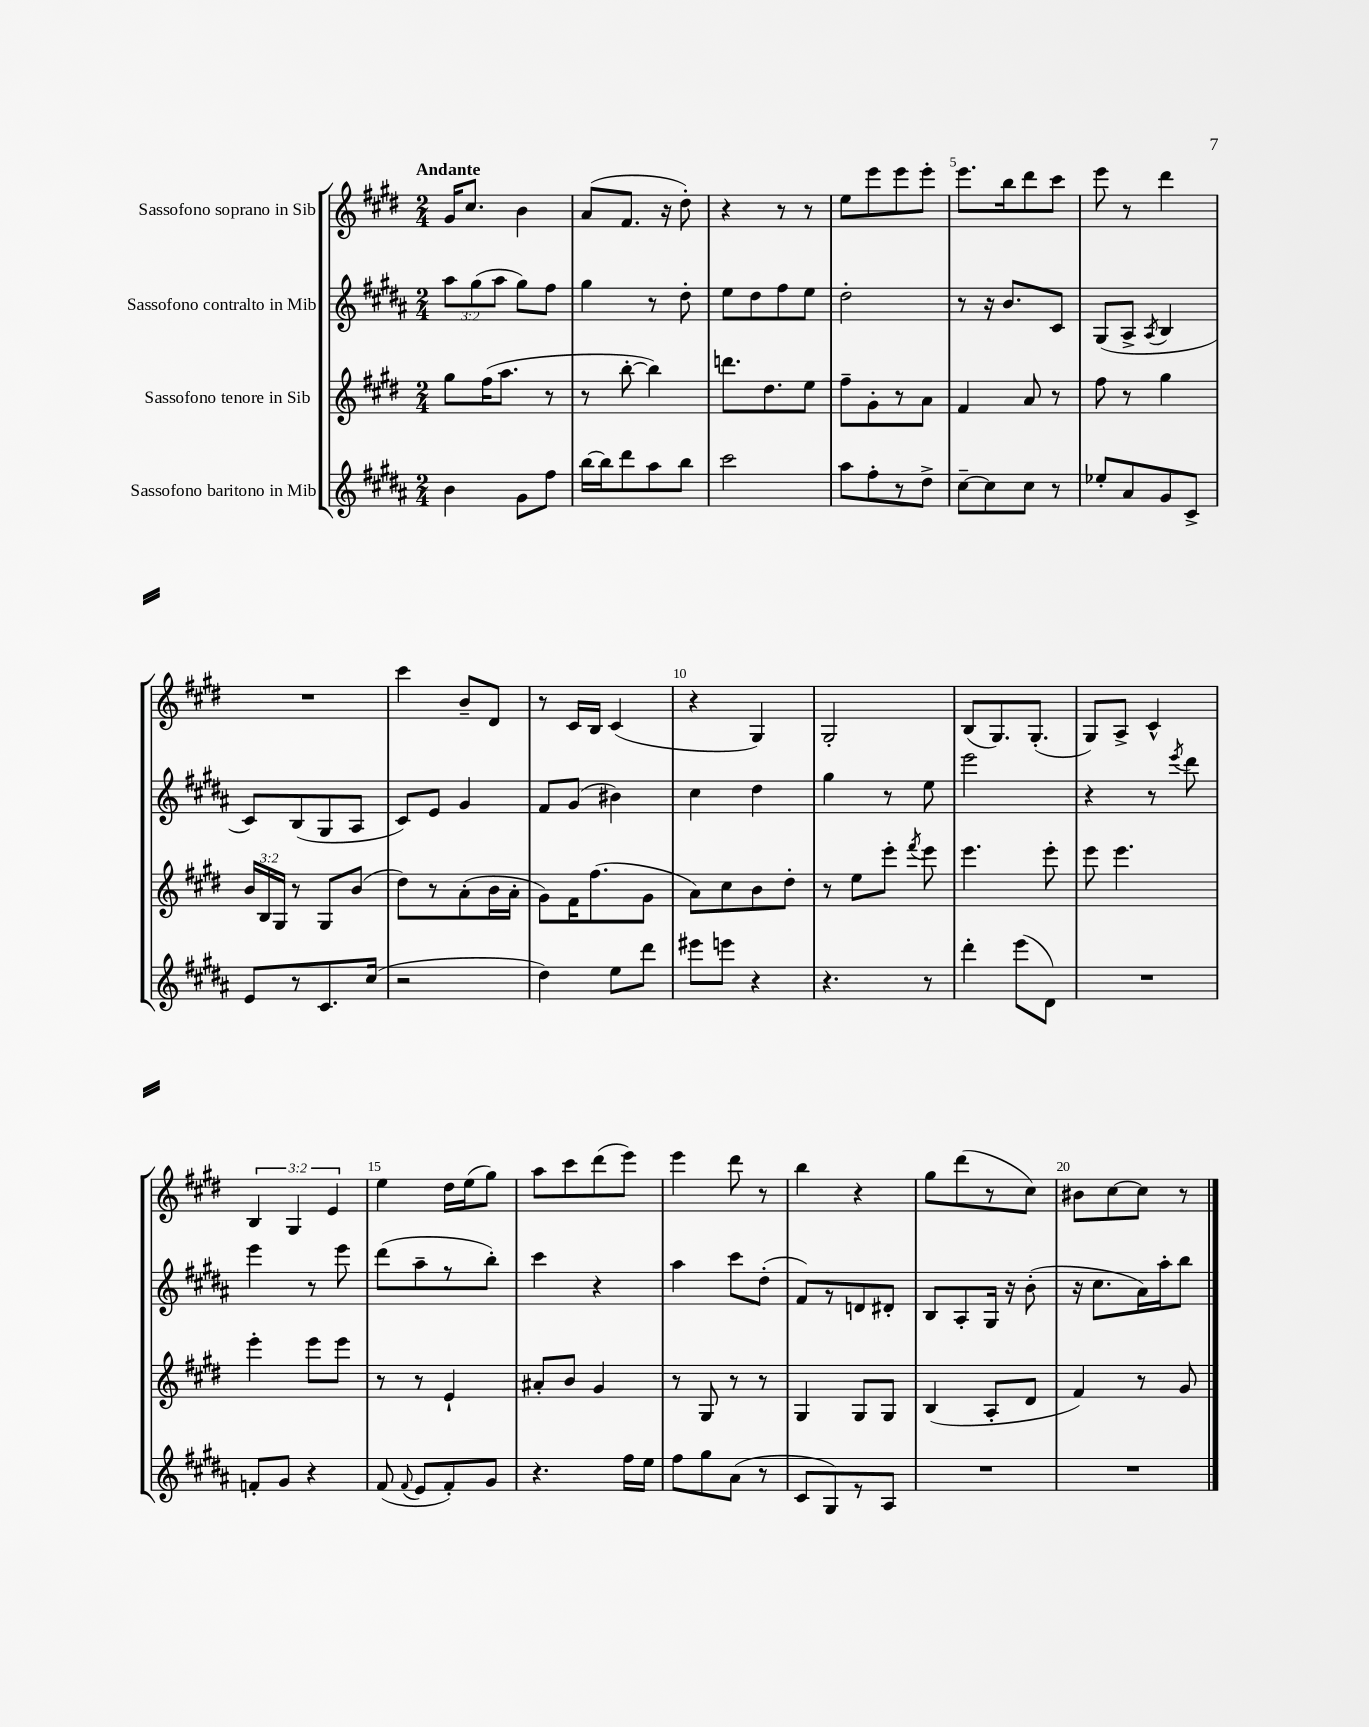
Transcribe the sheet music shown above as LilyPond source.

<<
\new StaffGroup <<
\new Staff = "s0" \with { instrumentName = "Sassofono soprano in Sib" } {
    \clef treble \key e \major \numericTimeSignature \time 2/4 \override Staff.TupletNumber.text = #tuplet-number::calc-fraction-text \tempo "Andante"
    \autoBeamOff gis'16[ cis''8.] b'4 |
    a'8[( fis'8.] r16 dis''8-.) |
    r4 r8 r8 |
    e''8[ e'''8 e'''8 e'''8]-. |
    e'''8.[ b''16 dis'''8 cis'''8] |
    e'''8 r8 dis'''4 |
    R2 |
    cis'''4 b'8[-- dis'8] |
    r8 cis'16[ b16] cis'4( |
    r4 gis4) |
    gis2-. |
    b8[( gis8.) gis8.]-.( |
    gis8[) a8]-> cis'4-^ |
    \tuplet 3/2 { b4 gis4 e'4 } |
    e''4 dis''16[ e''16( gis''8]) |
    a''8[ cis'''8 dis'''8( e'''8]) |
    e'''4 dis'''8 r8 |
    b''4 r4 |
    gis''8[ dis'''8( r8 cis''8]) |
    bis'8[ cis''8~ cis''8] r8 \bar "|." |
}
\new Staff = "s1" \with { instrumentName = "Sassofono contralto in Mib" } {
    \clef treble \key b \major \numericTimeSignature \time 2/4 \override Staff.TupletNumber.text = #tuplet-number::calc-fraction-text
    \autoBeamOff \tuplet 3/2 { ais''8[ gis''8( ais''8] } gis''8[) fis''8] |
    gis''4 r8 dis''8-. |
    e''8[ dis''8 fis''8 e''8] |
    dis''2-. |
    r8 r16 b'8.[ cis'8] |
    gis8[( ais8]-> \acciaccatura { ais8 } b4 |
    cis'8[) b8( gis8 ais8] |
    cis'8[) e'8] gis'4 |
    fis'8[ gis'8]( bis'4) |
    cis''4 dis''4 |
    gis''4 r8 e''8 |
    e'''2 |
    r4 r8 \acciaccatura { e'''8 } dis'''8 |
    e'''4 r8 e'''8 |
    dis'''8[( ais''8-- r8 b''8]-.) |
    cis'''4 r4 |
    ais''4 cis'''8[ dis''8]-.( |
    fis'8[) r8 d'8 dis'8]-. |
    b8[ ais8-. gis16] r16 b'8-.( |
    r16 cis''8.[ ais'16) ais''16-. b''8] \bar "|." |
}
\new Staff = "s2" \with { instrumentName = "Sassofono tenore in Sib" } {
    \clef treble \key e \major \numericTimeSignature \time 2/4 \override Staff.TupletNumber.text = #tuplet-number::calc-fraction-text
    \autoBeamOff gis''8[ fis''16( a''8.] r8 |
    r8 b''8~-. b''4) |
    d'''8.[ dis''8. e''8] |
    fis''8[-- gis'8-. r8 a'8] |
    fis'4 a'8 r8 |
    fis''8 r8 gis''4 |
    \tuplet 3/2 { b'16[ b16 gis16] } r8 gis8[ b'8]( |
    dis''8[) r8 a'8-.( b'16 a'16]-. |
    gis'8[) fis'16 fis''8.( gis'8] |
    a'8[) cis''8 b'8 dis''8]-. |
    r8 e''8[ e'''8]-. \acciaccatura { fis'''8 } e'''8 |
    e'''4. e'''8-. |
    e'''8 e'''4. |
    e'''4-. e'''8[ e'''8] |
    r8 r8 e'4-! |
    ais'8[-. b'8] gis'4 |
    r8 gis8 r8 r8 |
    gis4 gis8[ gis8] |
    b4( a8[-. dis'8] |
    fis'4) r8 gis'8 \bar "|." |
}
\new Staff = "s3" \with { instrumentName = "Sassofono baritono in Mib" } {
    \clef treble \key b \major \numericTimeSignature \time 2/4
    \autoBeamOff b'4 gis'8[ fis''8] |
    b''16[~ b''16 dis'''8 ais''8 b''8] |
    cis'''2 |
    ais''8[ fis''8-. r8 dis''8]-> |
    cis''8[~-- cis''8 cis''8] r8 |
    ees''8[-. ais'8 gis'8 cis'8]-> |
    e'8[ r8 cis'8. cis''16]( |
    r2 |
    dis''4) e''8[ dis'''8] |
    eis'''8[ e'''8] r4 |
    r4. r8 |
    dis'''4-. e'''8[( dis'8]) |
    R2 |
    f'8[-. gis'8] r4 |
    fis'8( \appoggiatura { fis'8 } e'8[ fis'8-.) gis'8] |
    r4. fis''16[ e''16] |
    fis''8[ gis''8 ais'8]( r8 |
    cis'8[ gis8) r8 ais8] |
    R2 |
    R2 \bar "|." |
}
>>
>>
\layout { \context { \Score \override BarNumber.break-visibility = ##(#f #t #t) barNumberVisibility = #(every-nth-bar-number-visible 5) } }
